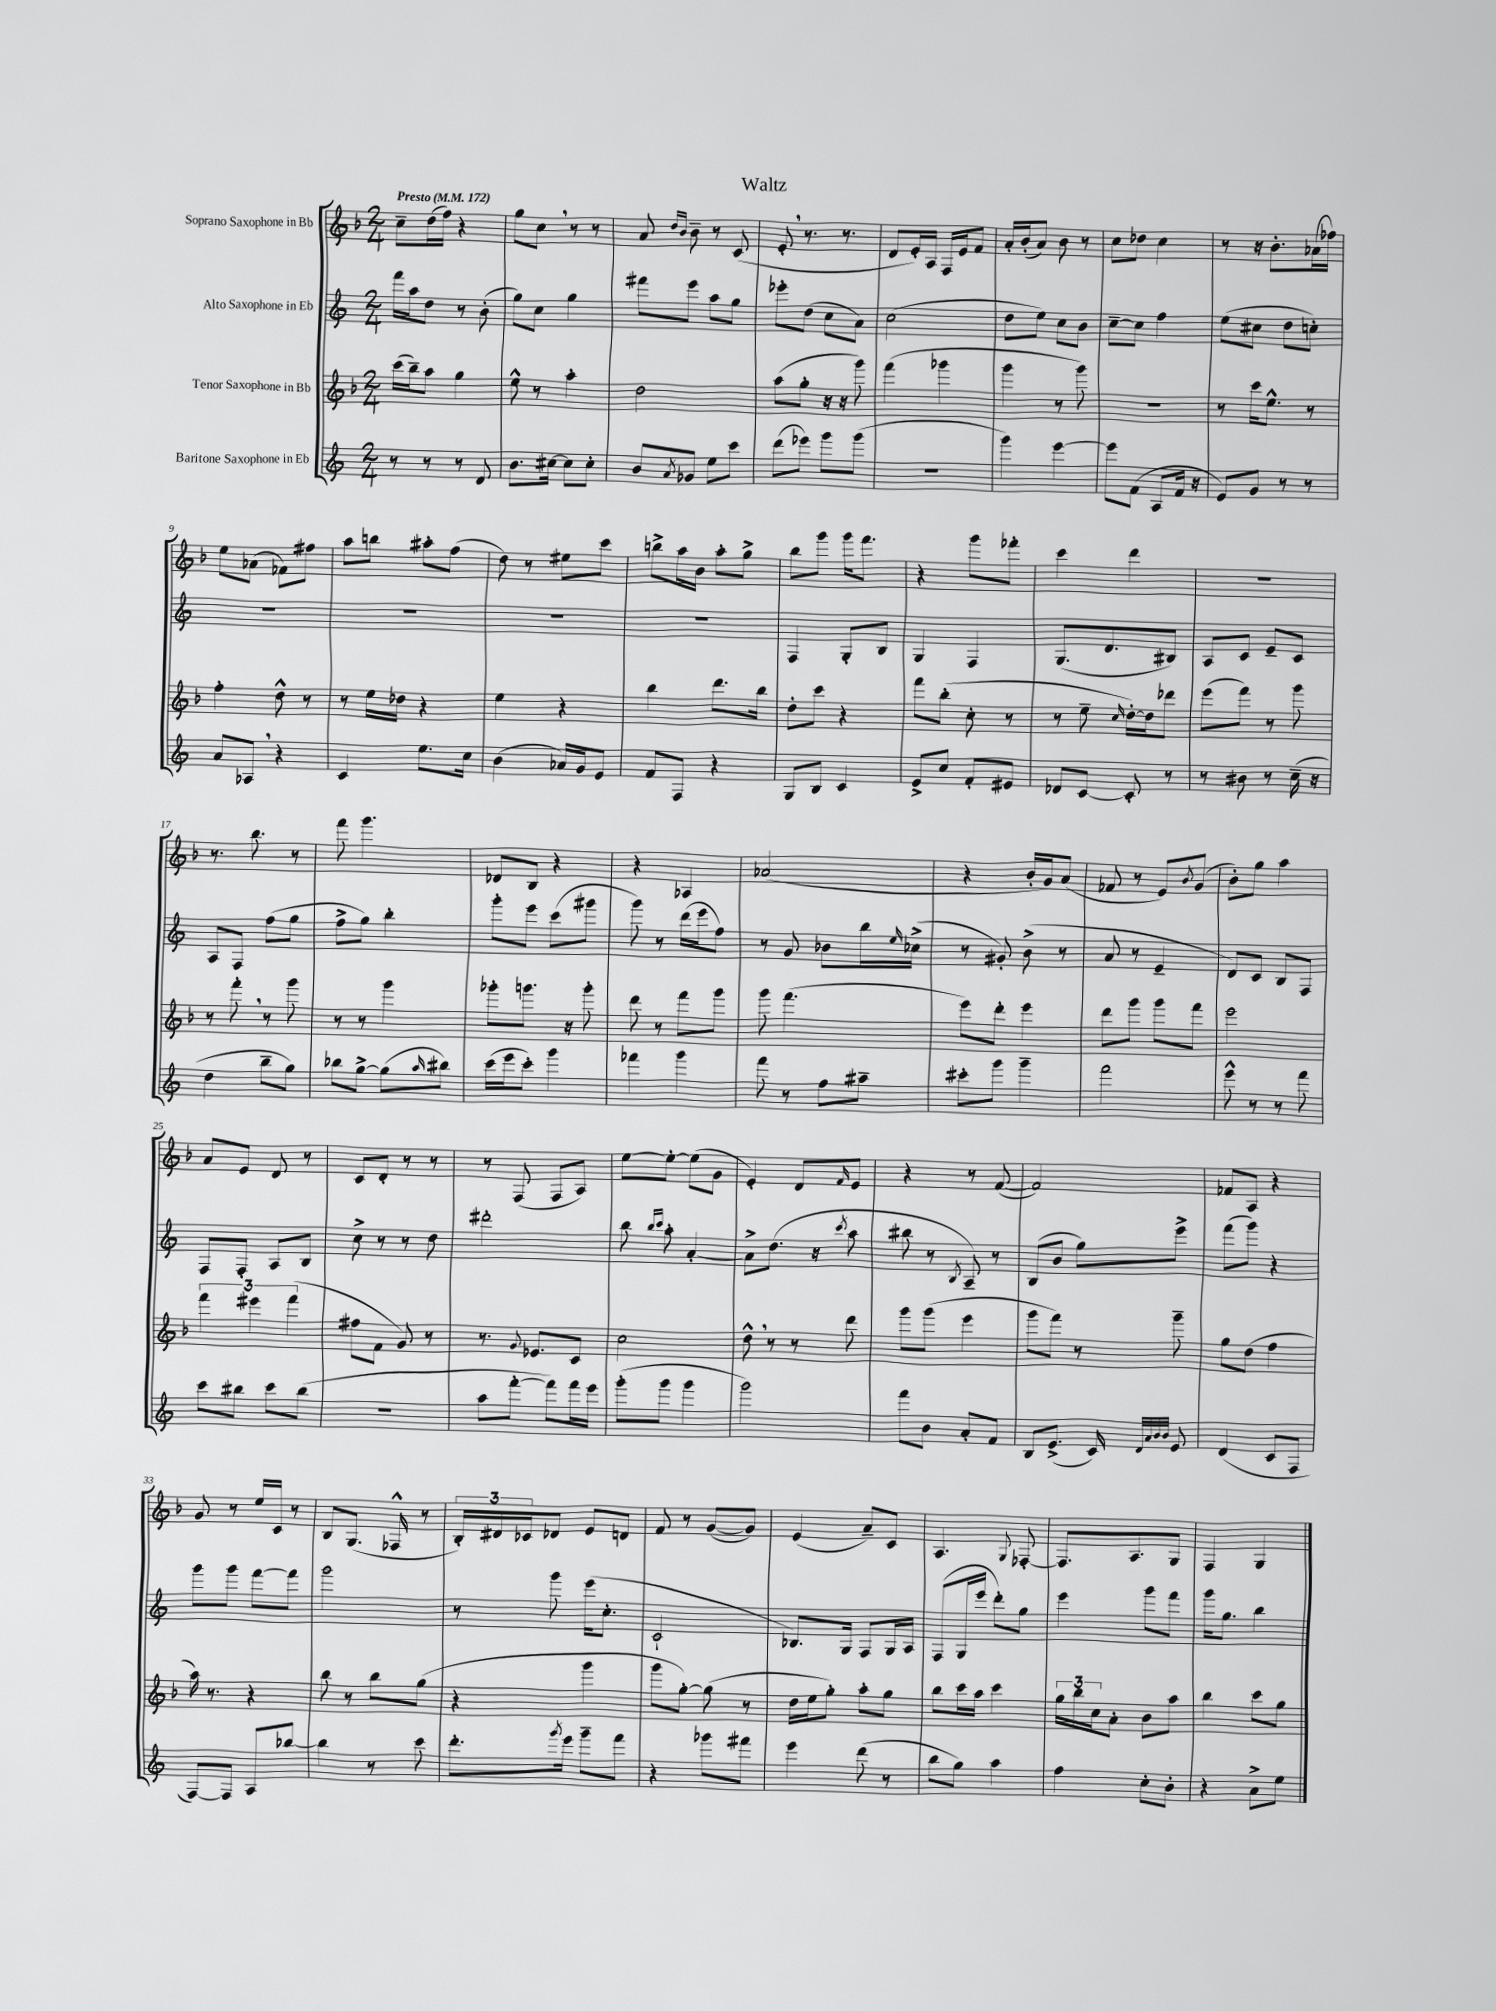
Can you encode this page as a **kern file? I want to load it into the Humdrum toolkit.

**kern	**kern	**kern	**kern
*part4	*part3	*part2	*part1
*staff4	*staff3	*staff2	*staff1
*I"Baritone Saxophone in Eb	*I"Tenor Saxophone in Bb	*I"Alto Saxophone in Eb	*I"Soprano Saxophone in Bb
*clefG2	*clefG2	*clefG2	*clefG2
*k[]	*k[b-]	*k[]	*k[b-]
*M2/4	*M2/4	*M2/4	*M2/4
*MM172	*MM172	*MM172	*MM172
=1	=1	=1	=1
!	!	!	!LO:TX:a:B:t=Presto
8r	(16ccc\LL	16fff\LL	8cc~\L
.	16bb-~\J)	16aa\J	.
8r	8aa\J	8dd\J	(16dd\L
.	.	.	16ff\JJ)
8r	4gg\	8r	4r
8d/	.	(8b'\	.
=2	=2	=2	=2
8.b\L	8ee^^\	8gg\L)	8gg\L
.	8r	8cc\J	8cc,\J
[16cc#X\Jk	.	.	.
8cc#\L]	4aa'\	4gg\	8r
8cc#'\J	.	.	8r
=3	=3	=3	=3
8b/L	2dd\	8fff#X\L	8a/
.	.	.	16qqdd/LL
8qa/	.	.	16qqb-/JJ
8g-X/J	.	8eee\J	8b-~\
8ee\L	.	8aa\L	8r
8ccc\J	.	8gg\J	(8c/
=4	=4	=4	=4
(8ddd\L	(8aa\L	8eee-X'\L	8e',/
8eee-X\J)	8gg'\J	(8dd\J	8.r
8ggg\L	16r	8cc\L	.
.	16r	.	8.r
(8ggg\J	8ggg\)	8a\J)	.
=5	=5	=5	=5
2r	(4fff\	(2cc\	8d/L
.	.	.	16e'/L)
.	.	.	16A/JJ
.	4ggg-X\	.	16F/LL
.	.	.	16e/J
.	.	.	8f/J
=6	=6	=6	=6
4ggg\)	4ggg\	8dd\L	16a'/LL
.	.	.	(16b-'/J
.	.	8ee\J)	8a/J)
[4eee\	8r	8cc\L	8b-\
.	8ggg\)	8b\J	8r
=7	=7	=7	=7
8eee\L]	2r	[8cc~\L	8cc\L
(8f\J	.	8cc\J]	8dd-X\J
8A/L	.	4ff\	4cc\
16f/Jk	.	.	.
16r	.	.	.
=8	=8	=8	=8
8e/L)	8r	(8ee\L	8r
8g/J	16ccc\KL	8cc#X\J	16r
.	8.ee^^\J	.	8.b-'\L
8r	.	8dd\L	.
8r	8r	8ccn'\J)	(16a-X\L
.	.	.	16ff-X\JJ)
!!LO:LB:g=z
=9	=9	=9	=9
8a/L	4ff'\	2r	8ee\L
8A-X,/J	.	.	(8a-X\J
4r	8dd^^\	.	8f-X\L)
.	8r	.	8ff#X\J
=10	=10	=10	=10
4c/	8r	2r	8aa\L
.	16ee\LL	.	8bbn\J
.	16dd-X\JJ	.	.
8.ee\L	4r	.	8aa#X'\L
.	.	.	(8ff\J
16cc\Jk	.	.	.
=11	=11	=11	=11
(4b\	4ee\	2r	8dd\)
.	.	.	8r
16a-X/LL)	4r	.	8ee#X\L
16g/J	.	.	.
8e/J	.	.	8ccc\J
=12	=12	=12	=12
8f/L	4bb-\	2r	8bbn^\L
8F/J	.	.	16aa\L
.	.	.	16b-\JJ
4r	8.ddd\L	.	8aa'\L
.	.	.	8gg^\J
.	16bb-\Jk	.	.
=13	=13	=13	=13
8G/L	8dd'\L	4F/	8bb-\L
8B/J	8ccc\J	.	8ggg\J
4c/	4r	8G'/L	16ggg\KL
.	.	.	8.fff\J
.	.	8B/J	.
=14	=14	=14	=14
8e^/L	8fff\L	4G/	4r
8cc/J	(8bb-'\J	.	.
8f'/L	8cc'\	4F/	8ggg\L
8e#X/J	8r	.	8fff-X'\J
=15	=15	=15	=15
8d-X/L	8r	(8.G/L	4ccc\
[8c/J	8ee~\	.	.
.	.	8.d/	.
.	16qqcc/	.	.
8c'/]	[16dd'\LL)	.	4ddd\
.	16dd\J]	.	.
8r	8ddd-X\J	8B#X/J)	.
=16	=16	=16	=16
8r	(8eee\L	8A/L	2r
8b#X\	8fff\J)	8c/J	.
8r	8r	8e~/L	.
(16cc~\	8ggg\	8c/J	.
16r	.	.	.
!!LO:LB:g=z
=17	=17	=17	=17
4dd\	8r	8A/L	8.r
.	8fff',\	8F/J	.
.	.	.	8.bb-\
8bb~\L	8r	(8ff\L	.
8gg\J)	8ggg\	8gg\J	8r
=18	=18	=18	=18
8bb-X\L	8r	8ff^\L	8fff\
[8gg^\J	8r	8gg\J)	4.ggg\
(8gg\L]	4ggg\	4bb'\	.
16qqaa/	.	.	.
8bb#X\J)	.	.	.
=19	=19	=19	=19
(16ccc\LL	8ggg-X'\L	8ggg'\L	8d-X/L
16eee\J	.	.	.
8ccc'\J)	8.gggn\J	8eee\J	8B-/J
4ggg\	.	(8ccc\L	4r
.	16r	.	.
.	8ggg'\	8ggg#X\J	.
=20	=20	=20	=20
4fff-X\	8ddd\	8ggg\)	4r
.	8r	8r	.
4ggg\	8fff\L	(16ddd\LL	4A-X/
.	.	16eee\J	.
.	8ggg\J	8ff\J)	.
=21	=21	=21	=21
8fff\	8ggg\	8r	(2a-X/
8r	(4.fff\	8g/	.
8ff\L	.	8b-X\L	.
8aa#X~\J	.	16bb\L	.
.	.	16qqee/	.
.	.	(16cc-X^\JJ	.
=22	=22	=22	=22
8ccc#X'\L	8eee\L)	8r	4r
8ggg\J	8ddd'\J	8g#X'/)	.
4ggg~\	4eee\	(8b^\	16b-'/LL
.	.	.	16g/J)
.	.	8r	(8a/J
=23	=23	=23	=23
2fff\	8ddd\L	8a/	8f-X/
.	8ggg\J	8r	8r
.	8ggg\L	4e~/	8e/L)
.	.	.	8qb-/
.	8fff\J	.	(8g/J
=24	=24	=24	=24
8eee^^\	2eee\	8d/L)	8b-'\L)
8r	.	8c/J	8gg\J
8r	.	8B/L	4aa\
8fff\	.	8F/J	.
!!LO:LB:g=z
=25	=25	=25	=25
8ccc\L	6fff\	8F/L	8a/L
8bb#X\J	.	8F'/J	8e/J
.	6eee#X\	.	.
8ccc\L	.	8A/L	8d/
.	(6fff\	.	.
(8bb#\J	.	8B/J	8r
=26	=26	=26	=26
2r	8ff#X\L	8cc^\	8c/L
.	8f\J	8r	8d'/J
.	8g/)	8r	8r
.	8r	8dd\	8r
=27	=27	=27	=27
8aa\L	8.r	2ddd#X'\	8r
[8fff'\J	.	.	(8F/
.	8qqg/	.	.
.	8.e-X/L	.	.
8fff\L])	.	.	8F/L
16fff\L	8c/J	.	8A/J)
16eee\JJ	.	.	.
=28	=28	=28	=28
(8ggg'\L	2cc\	8bb\	[8ee\L
.	.	16qqbb/LL	.
.	.	16qqccc/JJ	.
8ggg\J	.	8aa'\	8ee'\J_
4ggg\	.	[4a'/	(8ee\L]
.	.	.	8g\J
=29	=29	=29	=29
2ggg\)	8dd^^,\	8a^\L]	4e'/)
.	8r	(8.dd\J	.
.	8r	.	8d/L
.	.	16r	.
.	.	8qccc/	16qqf/
.	8ddd\	8aa\	8e/J
=30	=30	=30	=30
8fff\L	8ggg\L	8bb#X\	4r
8b\J	(8ggg\J	8r	.
.	.	8qB/	.
8a'/L	4eee\	8A~/)	8r
8f/J	.	8r	([8f/
=31	=31	=31	=31
8B/L	8ggg\L	(8B/L	2f/])
(8.e^/J	8fff\J)	8b/J	.
.	8r	8gg\L)	.
16c/)	.	.	.
32qqd/LLL	.	.	.
32qqa/	.	.	.
32qqb/	.	.	.
32qqb/JJJ	.	.	.
8e/	8ggg~\	8eee^\J	.
=32	=32	=32	=32
(4d/	8gg\L	(8fff\L	8f-X/L
.	(8dd\J	8ggg\J)	8A/J
8c/L	4ff\	4r	4r
8F/J	.	.	.
!!LO:LB:g=z
=33	=33	=33	=33
[8F/L)	16aa\)	8ggg\L	8g/
.	8.r	.	.
8F/J]	.	8ggg\J	8r
8A/L	4r	[8fff\L	16ee/LL
.	.	.	16c/JJ
[8bb-X/J	.	8fff\J]	8r
=34	=34	=34	=34
4bb-\]	8bb-\	2ggg\	8B-/L
.	8r	.	(8.G/J
8r	8bb-\L	.	.
.	.	.	16F-X^^/
8ccc\	(8gg\J	.	8r
=35	=35	=35	=35
8.ddd'\L	4r	8r	24B-'/LL)
.	.	.	24d#X/
.	.	.	24c-X/J
.	.	8ggg\	8d-X/J
8qggg/	.	.	.
16eee\Jk	.	.	.
8ggg~\L	4ggg\	(16eee\KL	8e/L
.	.	8.cc'\J	.
8fff\J	.	.	8dn/J
=36	=36	=36	=36
4r	8ggg\L	2c`/	8f/
.	[8gg'\J)	.	8r
8ggg-X\L	(8gg\]	.	([8g/L
8fff#X\J	8r	.	8g/J])
=37	=37	=37	=37
4eee\	16dd\LL	8.B-X/L)	(4e/
.	16ee\J	.	.
.	8gg'\J)	.	.
.	.	16G/Jk	.
(8ddd\	8aa'\L	8F/L	8a~/L)
8r	8gg\J	16G/L	8c/J
.	.	16A/JJ	.
=38	=38	=38	=38
8bb\L	8bb-\L	(8F/L	4.A/
8gg\J)	16ccc\L	16G/L	.
.	16aa\JJ	16eee/JJ	.
4aa\	4ccc\	8ddd'\L)	.
.	.	.	8qqG/
.	.	8gg\J	[8F-X'/
=39	=39	=39	=39
4ff\	24gg\LL	4eee\	8.F-/L]
.	24bb-\	.	.
.	24cc\J	.	.
.	8a'\J	.	.
.	.	.	8.A/
8cc'\L	8b-\L	8ggg\L	.
8b'\J	8aa\J	8fff\J	8G/J
=40	=40	=40	=40
4r	4bb-\	16ggg\KL	4F/
.	.	8.gg\J	.
8a^\L	8ccc\L	4bb\	4G/
8ee\J	8gg\J	.	.
==	==	==	==
*-	*-	*-	*-
